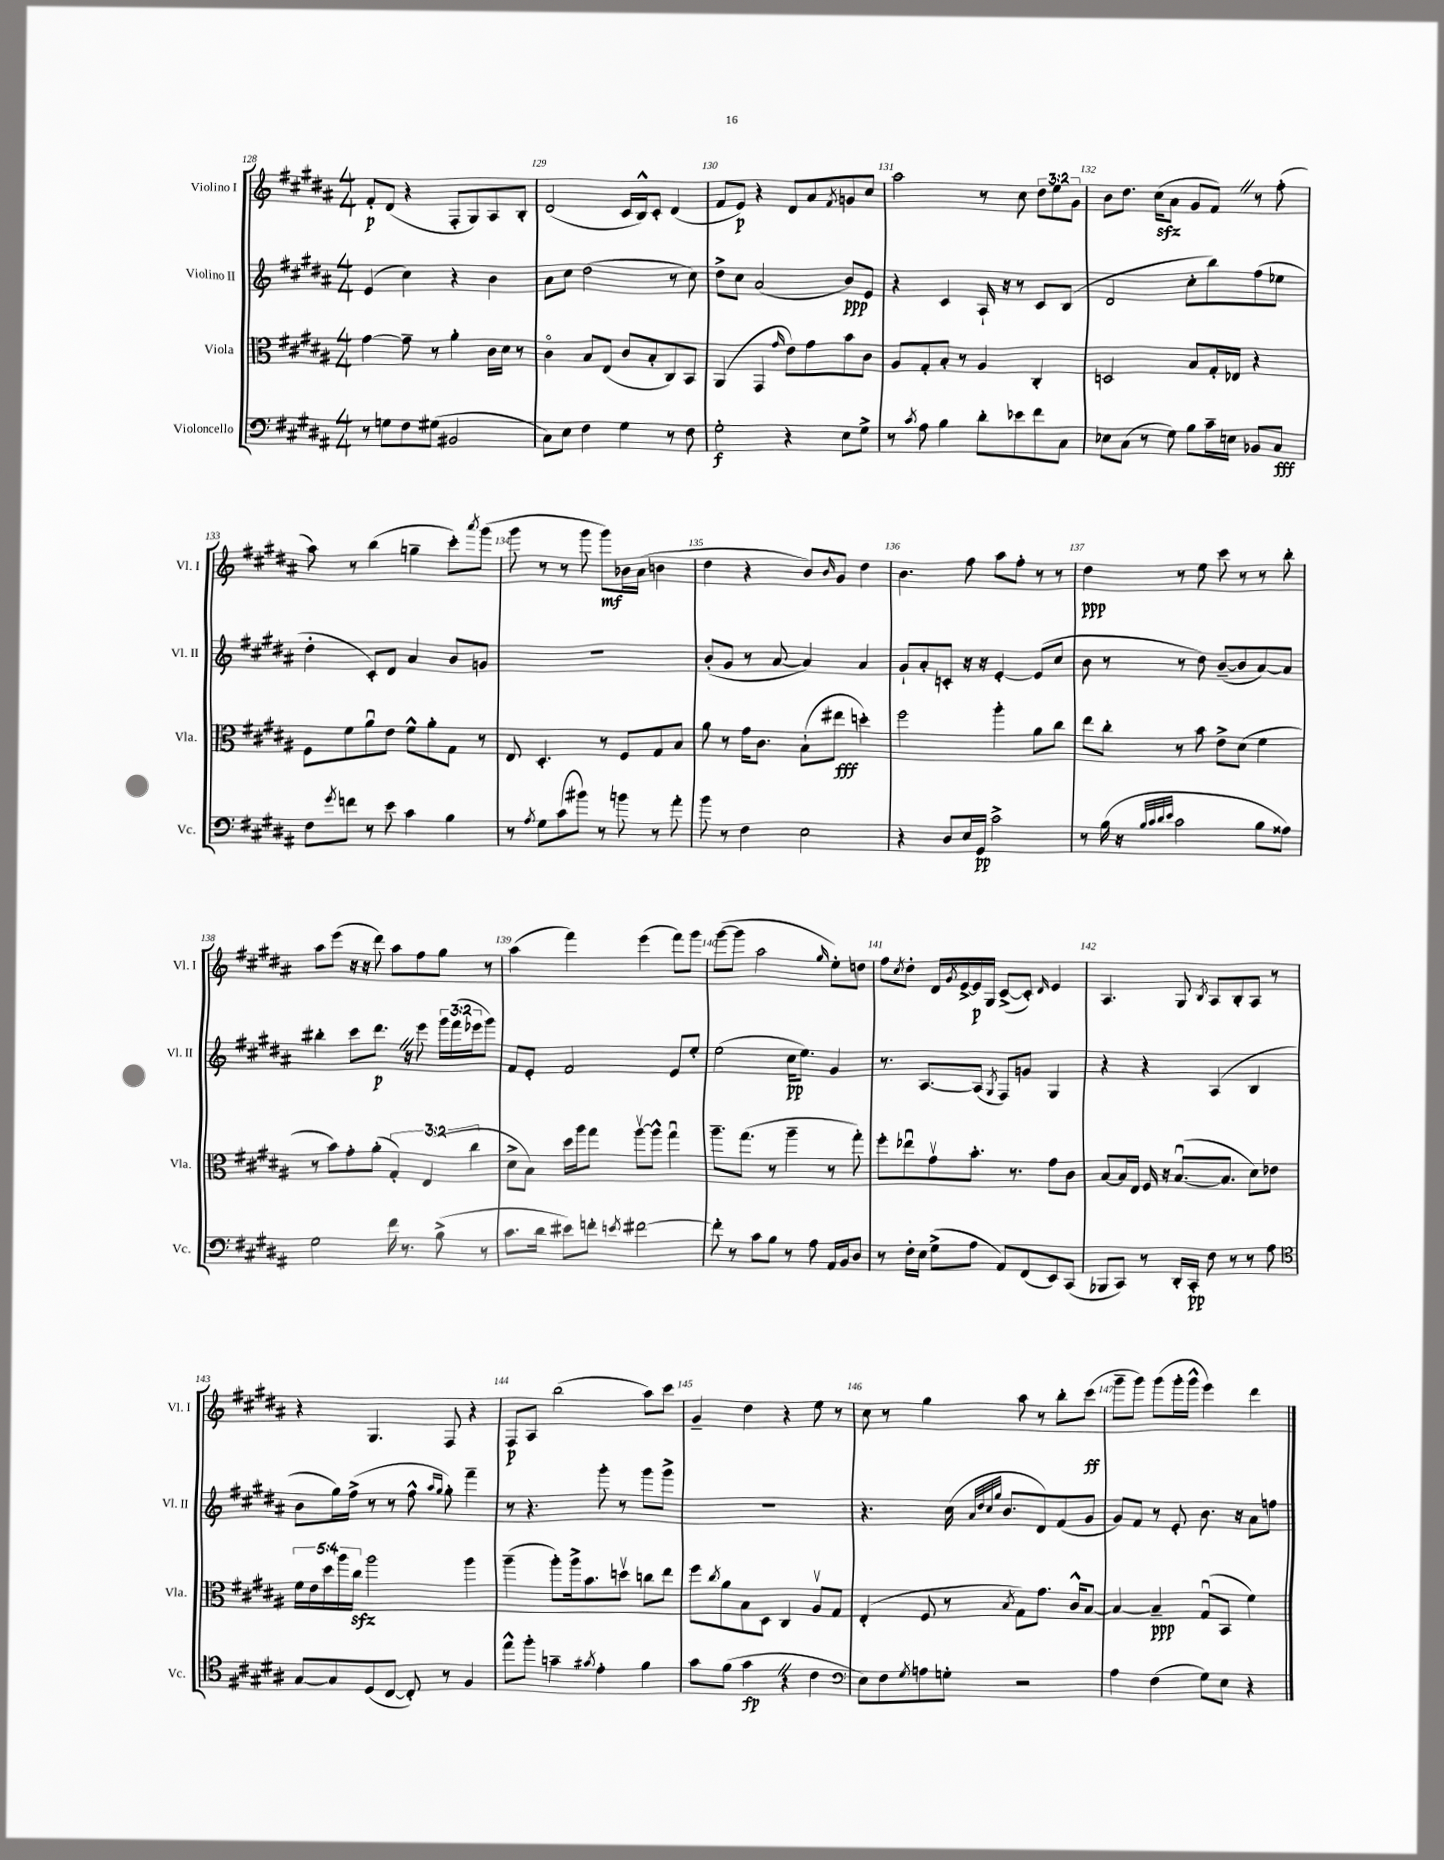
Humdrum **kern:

**kern	**dynam	**kern	**dynam	**kern	**dynam	**kern	**dynam
*part4	*part4	*part3	*part3	*part2	*part2	*part1	*part1
*staff4	*staff4	*staff3	*staff3	*staff2	*staff2	*staff1	*staff1
*I"Violoncello	*	*I"Viola	*	*I"Violino II	*	*I"Violino I	*
*I'Vc.	*	*I'Vla.	*	*I'Vl. II	*	*I'Vl. I	*
*clefF4	*	*clefC3	*	*clefG2	*	*clefG2	*
*k[f#c#g#d#a#]	*	*k[f#c#g#d#a#]	*	*k[f#c#g#d#a#]	*	*k[f#c#g#d#a#]	*
*M4/4	*	*M4/4	*	*M4/4	*	*M4/4	*
=128	=128	=128	=128	=128	=128	=128	=128
8r	.	[4g#\	.	(4e/	.	8f#'/L	p
8Gn\L	.	.	.	.	.	(8d#/J	.
8F#\	.	8g#~\]	.	4cc#\)	.	4r	.
(8G#X\J	.	8r	.	.	.	.	.
2BB#X/	.	4a#'\	.	4r	.	8F#'/L	.
.	.	.	.	.	.	8G#/)	.
.	.	16c#\LL	.	4b\	.	8A#/	.
.	.	16d#\JJ	.	.	.	.	.
.	.	8r	.	.	.	8B'/J	.
=129	=129	=129	=129	=129	=129	=129	=129
8C#\L)	.	4c#\	.	8a#\L	.	(2d#/	.
8E\J	.	.	.	8cc#\J	.	.	.
4F#\	.	8B/L	.	(2dd#\	.	.	.
.	.	(8E/J	.	.	.	.	.
4G#\	.	8c#/L	.	.	.	16c#/LL	.
.	.	.	.	.	.	16B^^/J)	.
.	.	8B'/	.	.	.	8c#'/J	.
8r	.	8C#/)	.	8r	.	(4d#/	.
8F#\	.	8BB/J	.	8cc#\)	.	.	.
=130	=130	=130	=130	=130	=130	=130	=130
2G#'\	f	(4AA#/	.	8dd#^\L	.	8f#/L	.
.	.	.	.	8cc#\J	.	8e/J)	p
.	.	4GG#/	.	(2a#/	.	4r	.
.	.	16qqg#/	.	.	.	.	.
4r	.	8e\L)	.	.	.	8d#/L	.
.	.	8g#\	.	.	.	8a#/	.
.	.	.	.	.	.	8qf#/	.
8E\L	.	8b\	.	8b/L)	ppp	8gn/	.
8G#^\J	.	8c#\J	.	8e/J	.	8cc#/J	.
=131	=131	=131	=131	=131	=131	=131	=131
8r	.	8A#/L	.	4r	.	2aa#\	.
8qc#/	.	.	.	.	.	.	.
8A#\	.	8G#'/	.	.	.	.	.
4B\	.	8B'/J	.	4c#/	.	.	.
.	.	8r	.	.	.	.	.
8d#'\L	.	4A#/	.	16A#`/	.	8r	.
.	.	.	.	16r	.	.	.
8e-X\	.	.	.	8r	.	8cc#\	.
8f#\	.	4C#'/	.	8c#/L	.	12dd#\L	.
.	.	.	.	.	.	12ee\	.
8C#\J	.	.	.	(8B/J	.	.	.
.	.	.	.	.	.	12g#\J	.
=132	=132	=132	=132	=132	=132	=132	=132
8E-X\L	.	2Dn/	.	2d#/	.	8b\L	.
(8C#\J	.	.	.	.	.	8.dd#\J	.
8r	.	.	.	.	.	.	.
.	.	.	.	.	.	(16cc#zz\KL	.
8G#\)	.	.	.	.	.	8a#\J	.
8B\L	.	8B/L	.	8cc#'\L	.	8g#/L	.
16c#~\L	.	16G#'/L	.	8bb\)	.	8f#Z/J)	.
16En\JJ	.	16E-X/JJ	.	.	.	.	.
8BB-X/L	.	4r	.	(8ff#\	.	8r	.
8C#/J	fff	.	.	8ee-X\J	.	(8ff#'\	.
!!LO:LB:g=z
=133	=133	=133	=133	=133	=133	=133	=133
8F#\L	.	8F#\L	.	4dd#'\	.	8aa#\)	.
8qg#/	.	.	.	.	.	.	.
8fn\J	.	8f#\	.	.	.	8r	.
8r	.	8a#u\	.	8c#'/L)	.	(4bb\	.
8e\	.	8e\J	.	8d#/J	.	.	.
4c#\	.	8f#^^\L	.	4a#/	.	4ggn~\	.
.	.	8a#'\	.	.	.	.	.
4B\	.	8G#\J	.	8b/L	.	8ccc#'\L)	.
.	.	.	.	.	.	8qaaa#/	.
.	.	8r	.	8gn/J	.	(8ggg#\J	.
=134	=134	=134	=134	=134	=134	=134	=134
8r	.	8E/	.	1r	.	8ggg#\	.
8qA#/	.	.	.	.	.	.	.
8G#\L	.	4.D#'/	.	.	.	8r	.
(8c#\	.	.	.	.	.	8r	.
8b#X\J)	.	.	.	.	.	8ggg#\	.
8r	.	8r	.	.	.	8ggg#\L)	mf
8bn\	.	8F#/L	.	.	.	16b-X\L	.
.	.	.	.	.	.	(16a#\JJ	.
8r	.	8G#/	.	.	.	4bn\	.
8a#'\	.	8B/J	.	.	.	.	.
=135	=135	=135	=135	=135	=135	=135	=135
8b\	.	8a#\	.	(8b'/L	.	4dd#\	.
8r	.	8r	.	8g#/J	.	.	.
4F#\	.	16g#\KL	.	8r	.	4r	.
.	.	8.c#\J	.	.	.	.	.
.	.	.	.	[8a#/	.	.	.
2E\	.	(8B`\L	.	4a#/])	.	8b/L)	.
.	.	.	.	.	.	16qqb/	.
.	.	8ee#X\J	fff	.	.	8g#/J	.
.	.	4ddn'\)	.	4a#/	.	4dd#\	.
=136	=136	=136	=136	=136	=136	=136	=136
4r	.	2ff#\	.	8g#`/L	.	4.b\	.
.	.	.	.	8a#'/	.	.	.
8D#/L	.	.	.	8cn'/J	.	.	.
16E/L	.	.	.	16r	.	8ff#\	.
16GG#/JJ	pp	.	.	16r	.	.	.
2c#^\	.	4aa#'\	.	[4e'/	.	8aa#\L	.
.	.	.	.	.	.	8ff#'\J	.
.	.	8a#\L	.	(8e/L]	.	8r	.
.	.	8cc#\J	.	8cc#/J	.	8r	.
=137	=137	=137	=137	=137	=137	=137	=137
8r	.	8ee\L	.	8b\	.	4dd#\	ppp
(16B\	.	8cc#'\J	.	8r	.	.	.
16r	.	.	.	.	.	.	.
32qqB/LLL	.	.	.	.	.	.	.
32qqc#/	.	.	.	.	.	.	.
32qqd#/	.	.	.	.	.	.	.
32qqe/JJJ	.	.	.	.	.	.	.
2c#\	.	8r	.	8r	.	8r	.
.	.	8b\	.	8dd#\)	.	8ee\	.
.	.	8e^\L	.	([8b~/L	.	8ccc#\	.
.	.	(8d#\J	.	8b/]	.	8r	.
8B\L	.	4f#\	.	[8a#/)	.	8r	.
8A##X\J)	.	.	.	8a#/J]	.	8bb'\	.
!!LO:LB:g=z
=138	=138	=138	=138	=138	=138	=138	=138
2G#\	.	8r	.	4bb#X'\	.	8aa#\L	.
.	.	8b\L)	.	.	.	(8eee\J	.
.	.	8g#'\	.	8ccc#\L	.	16r	.
.	.	.	.	.	.	16r	.
.	.	(8a#'\J	.	8.ddd#Z\J	p	8ddd#\)	.
16f#\	.	6G#'/)	.	.	.	8aa#\L	.
8.r	.	.	.	16r	.	.	.
.	.	.	.	8eee\	.	8ff#\	.
.	.	(6E/	.	.	.	.	.
(8B^\	.	.	.	24ggg#\LL	.	8gg#\J	.
.	.	.	.	(24fff#\	.	.	.
.	.	6cc#\	.	24eee-X\J	.	.	.
8r	.	.	.	8ggg#\J)	.	8r	.
=139	=139	=139	=139	=139	=139	=139	=139
8.c#\L	.	8d#^\L	.	8f#/L	.	(4aa#\	.
.	.	8B\J)	.	8e'/J	.	.	.
16d#\Jk	.	.	.	.	.	.	.
8e#X\L)	.	16dd#\LL	.	2f#/	.	4fff#\)	.
.	.	16aa#\J	.	.	.	.	.
8fn'\J	.	8gg#\J	.	.	.	.	.
8qen/	.	.	.	.	.	.	.
[2f#X\	.	[8aa#v\L	.	.	.	(4eee\	.
.	.	8aa#^^\J]	.	.	.	.	.
.	.	4gg#u\	.	8e/L	.	8fff#\L)	.
.	.	.	.	8ee'/J	.	8ggg#\J	.
=140	=140	=140	=140	=140	=140	=140	=140
8f#'\]	.	8.aa#~\L	.	(2ee\	.	([8ggg#\L	.
8r	.	.	.	.	.	8ggg#\J]	.
.	.	(8.gg#\J	.	.	.	.	.
8c#\L	.	.	.	.	.	2aa#\	.
8B\J	.	8r	.	.	.	.	.
8r	.	4aa#~\	.	16cc#\KL	pp	.	.
.	.	.	.	8.ee\J)	.	.	.
8A#\	.	.	.	.	.	.	.
.	.	.	.	.	.	16qqgg#/	.
16AA#/LL	.	8r	.	4g#/	.	8ee'\L)	.
16BB/J	.	.	.	.	.	.	.
8D#/J	.	8gg#'\)	.	.	.	8ddn\J	.
=141	=141	=141	=141	=141	=141	=141	=141
8r	.	8ff#'\L	.	8.r	.	8ff#\L	.
.	.	.	.	.	.	8qcc#/	.
16F#'\LL	.	8ee-Xu\	.	.	.	8dd#'\J	.
16E\JJ	.	.	.	[8.A#/L	.	.	.
(8G#^\L	.	8g#v\	.	.	.	16d#/LL	.
.	.	.	.	.	.	8qg#/	.
.	.	.	.	.	.	[16e^/	.
8A#\J	.	8.b'\J	.	(8A#/J]	.	16e/]	p
.	.	.	.	.	.	16G#/JJ	.
.	.	.	.	8qG#/	.	.	.
8AA#/L)	.	.	.	8F#/L)	.	([8c#^/L	.
.	.	8.r	.	.	.	.	.
(8FF#/	.	.	.	8gn/J	.	8c#'/J])	.
.	.	.	.	.	.	16qqd#/	.
8EE/)	.	8g#\L	.	4G#/	.	4e/	.
(8CC#/J	.	8c#\J	.	.	.	.	.
=142	=142	=142	=142	=142	=142	=142	=142
8BBB-X/L	.	[8B/L	.	4r	.	4.A#/	.
8CC#/J)	.	16B/L]	.	.	.	.	.
.	.	16E/JJ	.	.	.	.	.
8r	.	16F#/	.	4r	.	.	.
.	.	16r	.	.	.	.	.
16DD#'/LL	.	([8.Bu/L	.	.	.	8G#/	.
16CC#'/JJ	pp	.	.	.	.	.	.
.	.	.	.	.	.	8qB/	.
8F#\	.	.	.	(4A#/	.	8A#/L	.
.	.	8.B/J]	.	.	.	.	.
8r	.	.	.	.	.	8B'/	.
8r	.	8d#\L)	.	4B/	.	8A#/J	.
8A#\	.	8e-X\J	.	.	.	8r	.
!!LO:LB:g=z
=143	=143	=143	=143	=143	=143	=143	=143
*clefC4	*	*	*	*	*	*	*
[8G#/L	.	20f#\LL	.	8b\L	.	4r	.
.	.	20e\	.	.	.	.	.
.	.	20dd#\	.	.	.	.	.
8G#/]	.	.	.	16gg#\L)	.	.	.
.	.	20aa#\	.	.	.	.	.
.	.	.	.	(16ff#^\JJ	.	.	.
.	.	20cc#zz\JJ	.	.	.	.	.
(8D#/	.	2aa#\	.	8r	.	4.G#/	.
[8C#/J	.	.	.	8r	.	.	.
8C#'/])	.	.	.	8ff#^^\	.	.	.
.	.	.	.	16qqaa#/LL	.	.	.
.	.	.	.	16qqgg#/JJ	.	.	.
8r	.	.	.	8gg#'\)	.	8F#/	.
4F#/	.	4aa#\	.	4fff#~\	.	4r	.
=144	=144	=144	=144	=144	=144	=144	=144
8ee^^\L	.	(4aa#~\	.	8r	.	8F#/L	p
8ff#'\J	.	.	.	4.r	.	8A#/J	.
4gn~\	.	8aa#'\L)	.	.	.	(2bb\	.
.	.	16aa#^\k	.	.	.	.	.
.	.	8.b\	.	.	.	.	.
8qg#X/	.	.	.	.	.	.	.
4e'\	.	.	.	8ggg#'\	.	.	.
.	.	8ddnv\J	.	8r	.	.	.
4f#\	.	8ccn\L	.	8ggg#\L	.	8aa#\L)	.
.	.	8ee\J	.	8ggg#^\J	.	8ccc#\J	.
=145	=145	=145	=145	=145	=145	=145	=145
8g#\L	.	8ff#\L	.	1r	.	4g#~/	.
.	.	8qcc#/	.	.	.	.	.
(8f#\J	.	8a#\	.	.	.	.	.
4g#Z\	fp	8B\	.	.	.	4dd#\	.
.	.	8D#\J	.	.	.	.	.
4r	.	4C#/	.	.	.	4r	.
4c#\	.	8A#v/L	.	.	.	8ee\	.
.	.	8G#/J	.	.	.	8r	.
=146	=146	=146	=146	=146	=146	=146	=146
*clefF4	*	*	*	*	*	*	*
8E\L)	.	(4E'/	.	4.r	.	8cc#\	.
8F#\	.	.	.	.	.	8r	.
8qG#/	.	.	.	.	.	.	.
8An\	.	8F#/	.	.	.	4gg#\	.
8Gn'\J	.	8r	.	(16cc#\	.	.	.
.	.	.	.	32qqa#/LLL	.	.	.
.	.	.	.	32qqdd#/	.	.	.
.	.	.	.	32qqcc#/	.	.	.
.	.	.	.	32qqgg#/JJJ	.	.	.
.	.	.	.	8.b/L	.	.	.
.	.	8qB/	.	.	.	.	.
2r	.	8G#\L)	.	.	.	8aa#\	.
.	.	8.g#\J	.	8d#/)	.	8r	.
.	.	.	.	(8f#/	.	8bb'\L	.
.	.	16c#^^/KL	.	.	.	.	.
.	.	[8B/J	.	8g#/J	.	(8ccc#\J	ff
=147	=147	=147	=147	=147	=147	=147	=147
4A#\	.	4B/_	.	8g#/L)	.	8ggg#~\L	.
.	.	.	.	8f#/J	.	8ggg#\J)	.
(4F#\	.	4B~/]	ppp	8r	.	(8ggg#\L	.
.	.	.	.	8e'/	.	16ggg#'\L	.
.	.	.	.	.	.	16ggg#^^\JJ	.
8G#\L)	.	(8G#u/L	.	8.b\	.	4eee\)	.
8E\J	.	8BB/J	.	.	.	.	.
.	.	.	.	16r	.	.	.
4r	.	4f#\)	.	8a#\L	.	4ddd#\	.
.	.	.	.	8ffn\J	.	.	.
==	==	==	==	==	==	==	==
*-	*-	*-	*-	*-	*-	*-	*-
